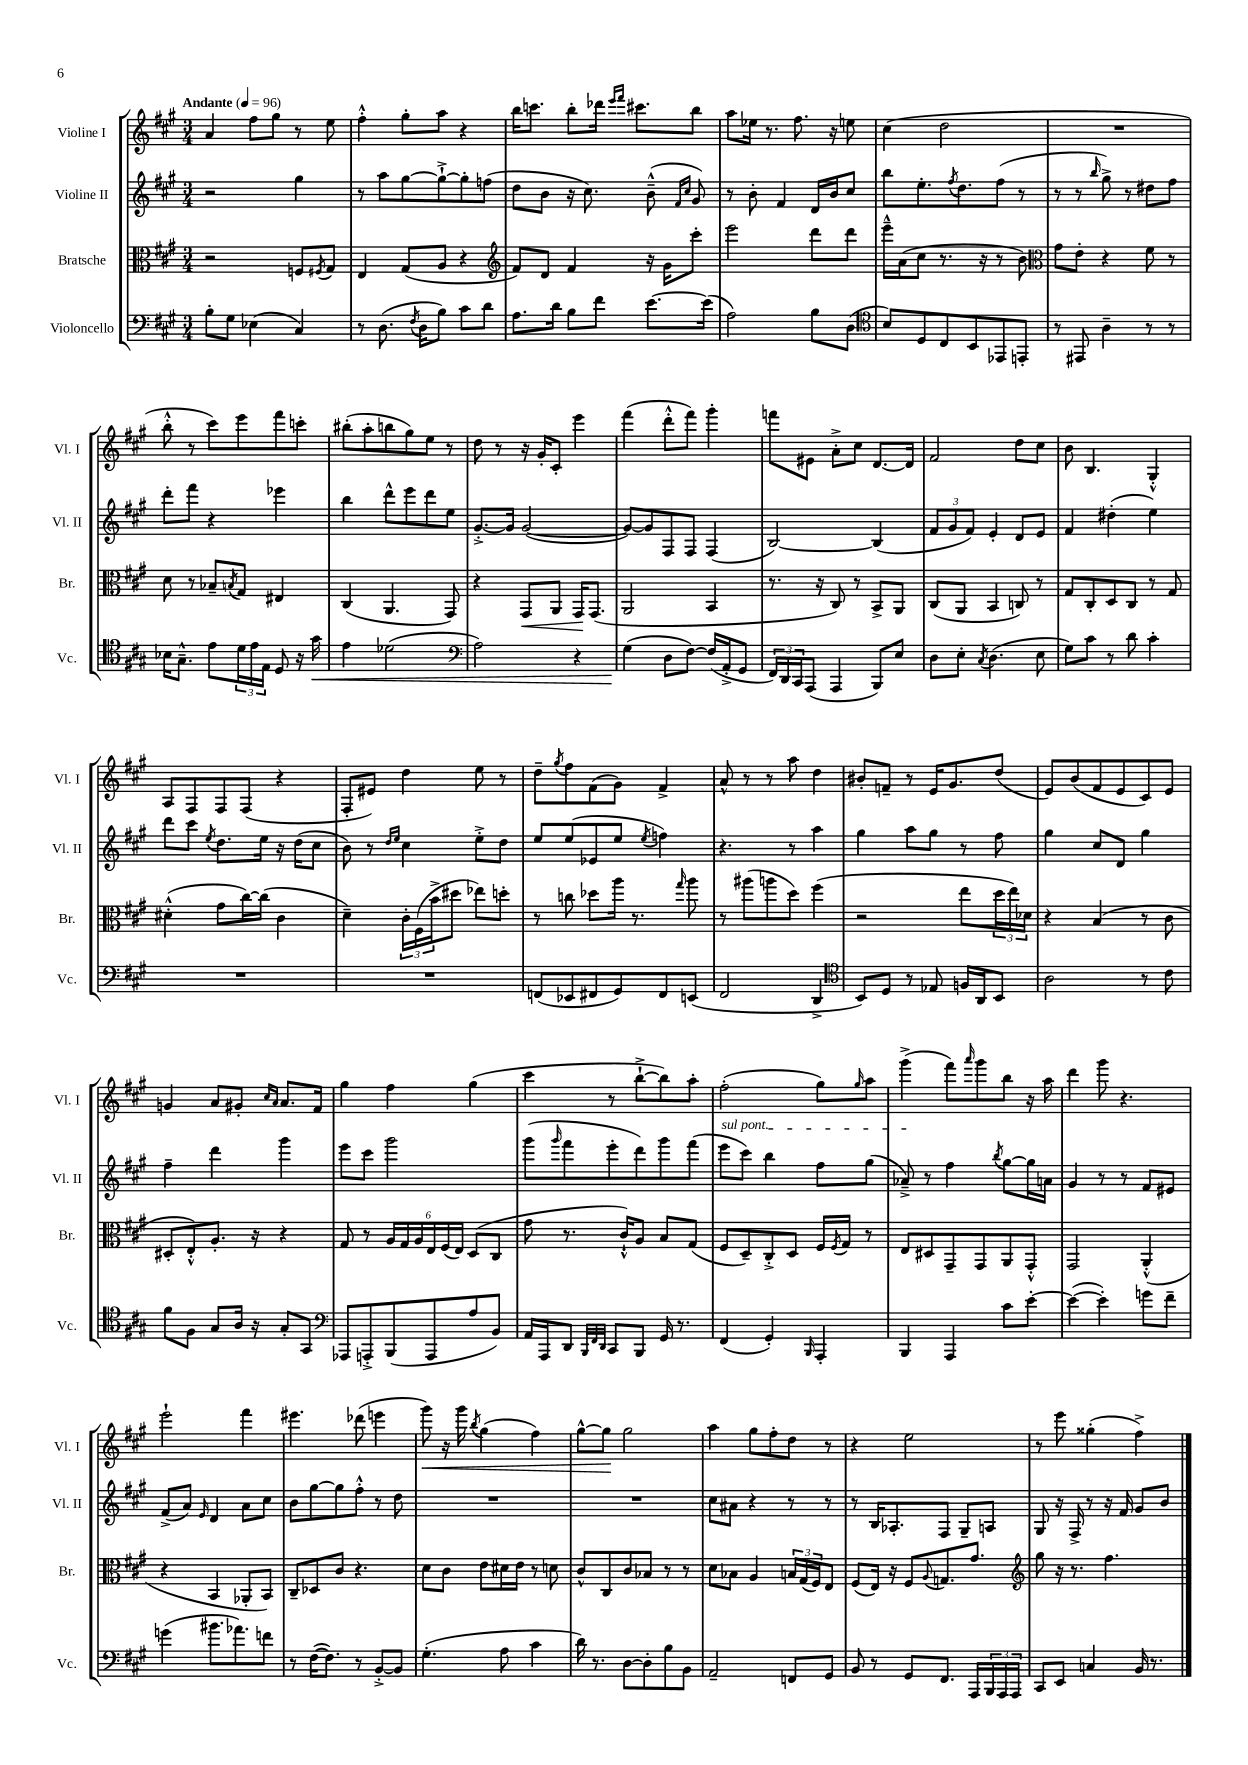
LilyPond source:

<<
\new StaffGroup <<
\new Staff = "s0" \with { instrumentName = "Violine I" shortInstrumentName = "Vl. I" } {
    \clef treble \key a \major \numericTimeSignature \time 3/4 \tempo "Andante" 4 = 96
    a'4 fis''8 gis''8 r8 e''8 |
    fis''4-.-^ gis''8-. a''8 r4 |
    b''16 c'''8. b''8-. des'''16 \grace { e'''16 fis'''16 } cis'''8. b''8 |
    a''8 ees''16 r8. fis''8. r16 e''8 |
    cis''4( d''2 |
    R2. |
    b''8-.-^ r8 cis'''8) e'''8 fis'''8 c'''8-. |
    bis''8-.( a''8-. b''8 gis''8) e''8 r8 |
    d''8 r8 r16 gis'16-. cis'8-. e'''4 |
    fis'''4( d'''8-.-^ fis'''8) gis'''4-. |
    f'''8 eis'8 a'8-.-> cis''8 d'8.~ d'16 |
    fis'2 d''8 cis''8 |
    b'8 b4. gis4-.-^ |
    a8 fis8 fis8 fis8( r4 |
    fis8-. eis'8) d''4 e''8 r8 |
    d''8-- \acciaccatura { gis''8 } fis''8 fis'8( gis'8) fis'4-> |
    a'8-^ r8 r8 a''8 d''4 |
    bis'8-. f'8-- r8 e'16 gis'8. d''8( |
    e'8) b'8( fis'8 e'8 cis'8) e'8 |
    g'4 a'8 gis'8-. \grace { cis''16 a'16 } a'8. fis'16 |
    gis''4 fis''4 gis''4( |
    cis'''4 r8 b''8~-!-> b''8) a''8-. |
    fis''2-.( gis''8) \grace { gis''16 } a''8 |
    gis'''4->( fis'''8) \grace { a'''16 } gis'''8 b''8 r16 a''16 |
    d'''4 gis'''8 r4. |
    e'''2-! fis'''4 |
    eis'''4. des'''8( e'''4 |
    gis'''8\<) r16 gis'''16 \acciaccatura { b''8 } gis''4( fis''4) |
    gis''8~-^ gis''8\! gis''2 |
    a''4 gis''8 fis''8-. d''8 r8 |
    r4 e''2 |
    r8 e'''8 gisis''4-.( fis''4->) \bar "|." |
}
\new Staff = "s1" \with { instrumentName = "Violine II" shortInstrumentName = "Vl. II" } {
    \clef treble \key a \major \numericTimeSignature \time 3/4
    r2 gis''4 |
    r8 a''8 gis''8~ gis''8~-!-> gis''8-. f''8( |
    d''8 b'8 r16 cis''8.) b'8---^( \grace { fis'16 cis''16 } gis'8) |
    r8 b'8-. fis'4 d'16 b'16 cis''8 |
    b''8 e''8.-. \acciaccatura { fis''8 } d''8. fis''8( r8 |
    r8 r8 \grace { b''16 } gis''8->) r8 dis''8 fis''8 |
    d'''8-. fis'''8 r4 ees'''4 |
    b''4 d'''8-^ e'''8 d'''8 e''8 |
    gis'8.~-.-> gis'16 gis'2~( |
    gis'8~) gis'8 fis8 fis8 fis4( |
    b2~) b4( |
    \tuplet 3/2 { fis'8 gis'8 fis'8) } e'4-. d'8 e'8 |
    fis'4 dis''4-.( e''4) |
    d'''8 cis'''8 \acciaccatura { e''8 } d''8. e''16 r16 d''16( cis''8 |
    b'8) r8 \grace { d''16 e''16 } cis''4 e''8-.-> d''8 |
    e''8 e''8( ees'8 e''8 \acciaccatura { e''8 } f''4) |
    r4. r8 a''4 |
    gis''4 a''8 gis''8 r8 fis''8 |
    gis''4 cis''8 d'8 gis''4 |
    fis''4-- d'''4 gis'''4 |
    e'''8 cis'''8 gis'''2 |
    gis'''8( \grace { gis'''16 } fis'''8 e'''8-. d'''8) gis'''8 fis'''8( |
    \once \override TextSpanner.bound-details.left.text = \markup { \italic "sul pont." } e'''8\startTextSpan cis'''8) b''4 fis''8 gis''8( |
    aes'8--->\stopTextSpan) r8 fis''4 \acciaccatura { b''8 } gis''8~ gis''16 a'16 |
    gis'4 r8 r8 fis'8 eis'8 |
    fis'8->( a'8) \grace { e'16 } d'4 a'8 cis''8 |
    b'8 gis''8~ gis''8 fis''8-.-^ r8 d''8 |
    R2. |
    R2. |
    cis''8 ais'8 r4 r8 r8 |
    r8 b16 aes8.-. fis8 gis8-- a8 |
    gis8 r16 fis16-> r8 r16 fis'16 gis'8 b'8 \bar "|." |
}
\new Staff = "s2" \with { instrumentName = "Bratsche" shortInstrumentName = "Br." } {
    \clef alto \key a \major \numericTimeSignature \time 3/4
    r2 f8 \acciaccatura { fis8 } gis8 |
    e4 gis8( a8 r4 |
    \clef treble fis'8) d'8 fis'4 r16 gis'16 cis'''8-. |
    e'''2 d'''8 d'''8 |
    e'''16---^ a'16( cis''8 r8. r16 r8 b'8) |
    \clef alto gis'8 e'8-. r4 fis'8 r8 |
    d'8 r8 bes8-- \acciaccatura { b8 } gis8 eis4 |
    cis4( a,4. gis,8) |
    r4 gis,8\< a,8 gis,16\! gis,8.( |
    a,2 b,4 |
    r8. r16 cis8) r8 b,8-> a,8 |
    cis8( a,8 b,4 c8) r8 |
    gis8 cis8-. d8 cis8 r8 gis8 |
    dis'4-.-^( gis'8 cis''16~) cis''16( cis'4 |
    d'4--) \tuplet 3/2 { cis'16-. fis16( b'16-> } dis''8 ees''8) d''8-. |
    r8 c''8 des''8 a''16 r8. \grace { gis''16 } a''8 |
    r8 ais''8( a''8 d''8) fis''4( |
    r2 e''8 \tuplet 3/2 { d''16 e''16) des'16 } |
    r4 b4( r8 cis'8 |
    dis8-. e8-.-^) a8.-. r16 r4 |
    gis8 r8 \tuplet 6/4 { a16 gis16 a16 e16 fis16( e16) } d8( cis8 |
    gis'8 r8. cis'16-!-^) a8 b8 gis8( |
    fis8 d8--) cis8-.-> d8 fis16 \acciaccatura { fis8 } gis16 r8 |
    e8 dis8 gis,8-- gis,8 a,8 gis,8-.-^ |
    gis,2 a,4-.-^( |
    r4 b,4 aes,8-. b,8) |
    cis8-- des8 cis'8 r4. |
    d'8 cis'8 e'8 dis'16 e'16 r8 d'8 |
    cis'8-^ cis8 cis'8 bes8 r8 r8 |
    d'8 bes8 a4 \tuplet 3/2 { b16 gis16( fis16) } e8 |
    fis8( e16) r16 fis8 \appoggiatura { a8 } g8. gis'8. |
    \clef treble gis''8 r16 r8. fis''4. \bar "|." |
}
\new Staff = "s3" \with { instrumentName = "Violoncello" shortInstrumentName = "Vc." } {
    \clef bass \key a \major \numericTimeSignature \time 3/4
    b8-. gis8 ees4( cis4) |
    r8 d8.( \acciaccatura { fis8 } d16 b8) cis'8 d'8 |
    a8. d'16 b8 fis'8 e'8.~ e'16( |
    a2) b8 d8( |
    \clef tenor b8) d8 cis8 b,8 ees,8 e,8-. |
    r8 eis,8 a4-- r8 r8 |
    bes16 gis8.---^ e'8 \tuplet 3/2 { d'16 e'16 e16 } d8 r16 gis'16\< |
    e'4 des'2( |
    \clef bass a2) r4 |
    gis4\!( d8 fis8~) fis16( a,16-.-> gis,8 |
    \tuplet 3/2 { fis,16) d,16 cis,16 } a,,8( a,,4 b,,8) e8 |
    d8 e8-. \acciaccatura { cis8 } d4.( e8 |
    gis8) cis'8 r8 d'8 cis'4-. |
    R2. |
    R2. |
    f,8( ees,8 fis,8 gis,8) fis,8 e,8( |
    fis,2 d,4-> |
    \clef tenor b,8) d8 r8 ees8 f16 a,16 b,8 |
    a2 r8 cis'8 |
    fis'8 fis8 gis8 a16 r16 gis8-. gis,8 |
    \clef bass aes,,8 a,,8-.-> b,,8( a,,8 a8 b,8) |
    a,16 a,,16 d,8 \grace { b,,32 fis,32 d,32 } cis,8 b,,8 gis,16 r8. |
    fis,4( gis,4-.) \grace { b,,16 } a,,4-. |
    b,,4 a,,4 cis'8 e'8~-. |
    e'4~( e'4-.) g'8 fis'8-- |
    g'4( bis'8. aes'8.) f'8 |
    r8 fis16~( fis8.) r8 b,8~-.-> b,8 |
    gis4.-.( a8 cis'4 |
    d'16) r8. d8~ d8-. b8 b,8 |
    a,2-- f,8 gis,8 |
    b,8 r8 gis,8 fis,8. a,,16 \tuplet 3/2 { b,,16 a,,16 a,,16 } |
    cis,8 e,8 c4 b,16 r8. \bar "|." |
}
>>
>>
\layout { \context { \Score \remove "Bar_number_engraver" } }
